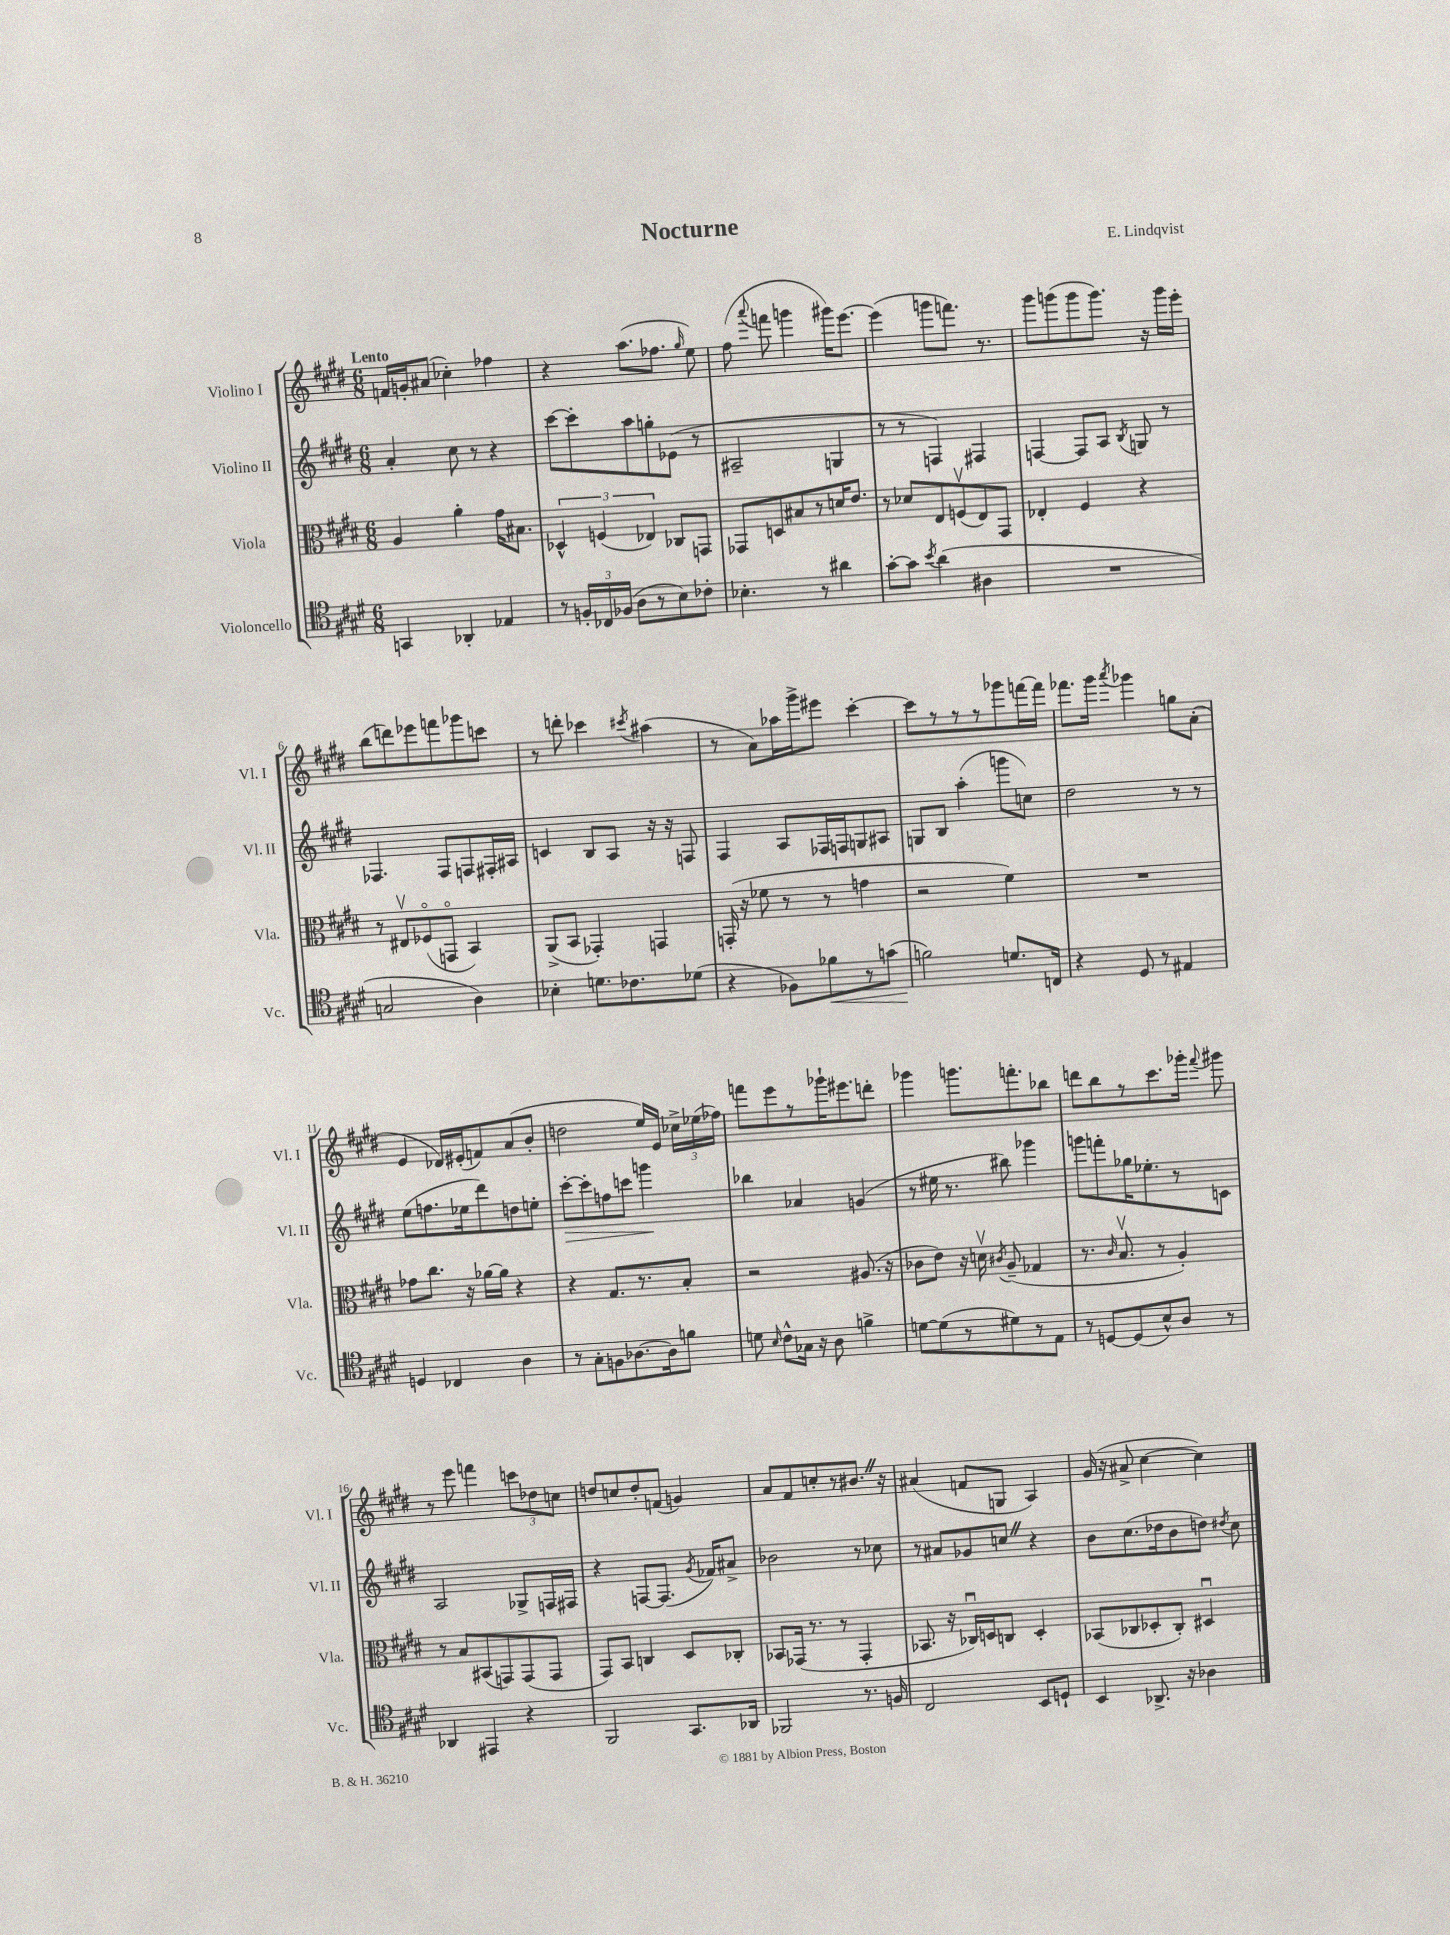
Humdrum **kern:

**kern	**kern	**kern	**kern
*staff4	*staff3	*staff2	*staff1
*clefC4	*clefC3	*clefG2	*clefG2
*k[f#c#g#d#]	*k[f#c#g#d#]	*k[f#c#g#d#]	*k[f#c#g#d#]
*M6/8	*M6/8	*M6/8	*M6/8
4GG	4A	4a'	16f
.	.	.	16g'
.	.	.	(8a#
4AA-'	4a'	8cc#	4cc-')
.	.	8r	.
4E-	16g#	4r	4ff-
.	8.B#	.	.
=	=	=	=
8r	6D-^^	[8ccc#	4r
24F'	.	8ccc#']	.
24C-	(6F	.	.
(24F-	.	.	.
8A	.	8aa	(8.aa
.	6E-)	.	.
8r	.	8gg'	.
.	.	.	8.ff-
8B)	8C-	(8e-	.
.	.	.	16qqgg#
8c-'	8GG	8r	8ee)
=	=	=	=
4.B-'	8GG-	2A#~	(8ff#
.	.	.	8qqaaa
.	8D	.	8fff
.	8B#	.	4ggg
8r	8r	.	.
4a#	16d	4G	16ggg#)
.	8.e	.	[8.eee
=	=	=	=
[8g#'	8r	8r	(4eee]
8g#]	8d-	8r	.
8qb	.	.	.
(4a	8E	4F)	8ggg
.	(8Fv	.	8.fff)
4A#	8E)	4F#	.
.	.	.	8.r
.	8GG#	.	.
=	=	=	=
2.r	4E-'	[4F	8ggg#
.	.	.	(8ggg
.	4F#	8F]	8ggg
.	.	8A	8.ggg)
.	.	8qB	.
.	4r	8G	.
.	.	.	16r
.	.	8r	16ggg
.	.	.	16eee'
=	=	=	=
2G	8r	4.F-	(8bb
.	8E#v	.	8ddd)
.	(8F-o	.	8eee-
.	8GGo	8F-	8fff
4A)	4BB)	8F	8ggg-
.	.	16F#'	8ccc
.	.	16A#	.
=	=	=	=
4B-'	(8AA^	4c	8r
.	8BB	.	8ddd'
8.d	4GG-')	8B	4ccc-
.	.	8A	.
8.c-	.	.	.
.	.	.	8qccc#
.	4GG	16r	(4aa#
.	.	16r	.
(8d-	.	8F	.
=	=	=	=
4r	(16GG'	4F#	8r
.	16r	.	.
.	8f-	.	8a)
8F-)	8r	8A	16aa-
.	.	.	16ggg#^
8f-	8r	16F-	8eee#
.	.	16F	.
8r	4g	8G	[4ccc#'
(8g	.	8A#	.
=	=	=	=
2f)	2r	8G	8ccc#]
.	.	8B	8r
.	.	(4aa'	8r
.	.	.	8r
8.d	4f#)	8ggg	8ggg-
.	.	8cc)	[16fff
16C	.	.	16fff]
=	=	=	=
4r	2.r	2dd#	8.fff-
.	.	.	16ggg#
.	.	.	8qaaa
8D#	.	.	4ggg-
8r	.	.	.
4E#	.	8r	8gg
.	.	8r	(8a'
=	=	=	=
4D	8g-	(8ee	4e
.	8.cc#	8.ff	.
4C-	.	.	16d-)
.	16r	16ee-	(16e#'
.	[16a-	8ddd#)	8f)
.	16a-]	.	.
4A	4r	8dd	(8a
.	.	8ee'	8b'
=	=	=	=
8r	4r	[8ccc#'	2dd
8G#'	.	8ccc#']	.
8F	8.G#	8ff	.
[8.A-	.	8ccc	.
.	8.r	.	.
.	.	4ggg	16ee)
16A-]	.	.	16e
8f	8B'	.	24cc-^
.	.	.	(24ee-
.	.	.	24ff-)
=	=	=	=
8d	2r	4bb-	8fff
16qqB	.	.	.
8c#^^	.	.	8eee
16G-	.	4a-	8r
16r	.	.	.
8A	.	.	16ggg-`
.	.	.	8.eee#
4f^	(8.A#	(4g	.
.	.	.	8ddd'
.	16r	.	.
=	=	=	=
[8d	8c-	8r	4ggg-
(8d]	8e)	16ee#	.
.	.	8.r	.
8r	16r	.	8.ggg
.	16dv	.	.
.	8qc#	.	.
8d#)	(8A~	8bb#)	.
.	.	.	8.fff'
8r	4G-	4ggg-	.
8E	.	.	8bb-
=	=	=	=
8r	8.r	8ggg	8ddd
[8D	.	8fff'	8bb
.	16qqc#	.	.
.	8.Bv	.	.
(8D]	.	16gg-	8r
.	.	8.ee-'	.
8B^^)	8r	.	8.ccc#
8A	4A')	8r	.
.	.	.	16ggg-'
.	.	.	8qqfff#
8r	.	8c	8ggg#
=	=	=	=
4AA-	8r	2A	8r
.	8B	.	8eee
4EE#	(8BB#	.	4fff
.	8GG)	.	.
4r	(8GG	8G-^	12ccc
.	.	.	12dd-
.	8GG	16F	.
.	.	.	12cc
.	.	16F#	.
=	=	=	=
2FF#	8GG#)	4r	8dd
.	8BB	.	8cc
.	4C	[8F	8dd'
.	.	(8.F]	(8f
8.GG#	8D#	.	4g)
.	.	8qg#	.
.	.	16f-)	.
.	8C-'	8a#^	.
16AA-	.	.	.
=	=	=	=
2FF-	8BB-	2b-	8a
.	(16GG-	.	8f#
.	8.r	.	.
.	.	.	8cc'
.	8r	.	8r
8.r	4GG-'	8r	8.b#
.	.	8cc-	.
16F	.	.	16r
=	=	=	=
2C#	8.BB-	8r	(4a#
.	.	8a#	.
.	16r	.	.
.	16C-u)	8g-	8f
.	16D	.	.
.	8C	8cc	8G
8BB	4D'	4r	4A)
8D`	.	.	.
=	=	=	=
4BB	(8BB-	8b	(16g#
.	.	.	16r
.	8C-	(8.cc#	8a#^
8.AA-^	8D-'	.	[4cc#
.	.	16dd-	.
.	8C-')	8b	.
16r	.	.	.
4A-	4D#u	8dd)	4cc#])
.	.	8qdd#	.
.	.	8cc#	.
==	==	==	==
*-	*-	*-	*-
